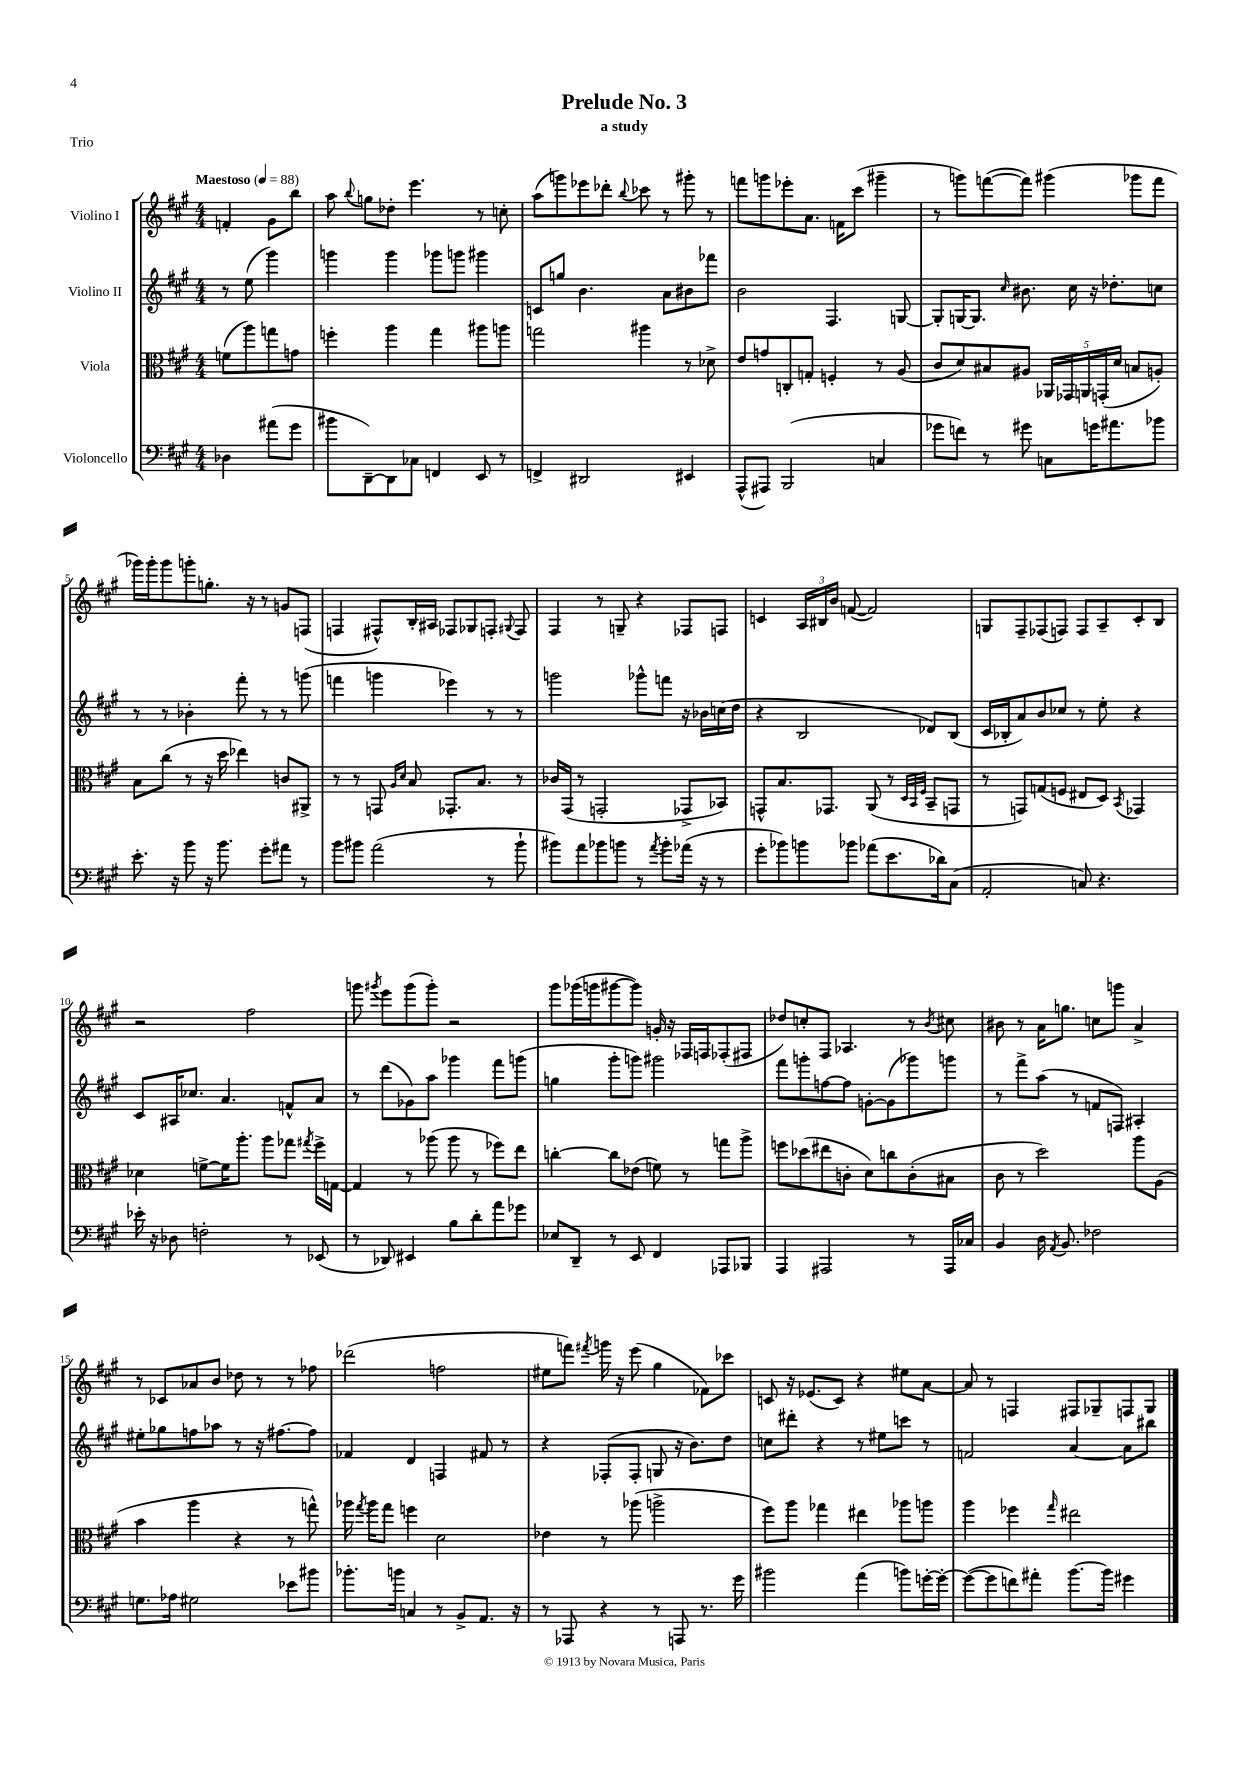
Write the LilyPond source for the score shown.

\header { title = "Prelude No. 3" subtitle = "a study" piece = "Trio" }
<<
\new StaffGroup <<
\new Staff = "s0" \with { instrumentName = "Violino I" } {
    \clef treble \key a \major \numericTimeSignature \time 4/4 \partial 2 \tempo "Maestoso" 4 = 88
    \autoBeamOff f'4-. gis'8[ b''8] |
    a''8 \appoggiatura { b''8 } g''8[ des''8]-. e'''4. r8 c''8-. |
    a''8[( g'''8) ees'''8 des'''8]-. \appoggiatura { b''8 } ces'''8 r8 gis'''8-. r8 |
    f'''8[ g'''8 ees'''8-. a'8.] f'16[ cis'''8]( gis'''4-- |
    r8 g'''8[) f'''8~( f'''8]) gis'''4( ges'''8[ f'''8] |
    ges'''16[) ges'''16-. ges'''8 g'''8-. g''8.]-. r16 r8 g'8[ f8]( |
    f4 fis8[-^) b16-. ais16] fes8[ ges8 f8]-. \appoggiatura { gis8 } f8 |
    fis4 r8 g8-- r4 fes8[ f8] |
    c'4 \tuplet 3/2 { a16[ bis16 b'16] } f'8~( f'2) |
    g8[ fis8-- fes8( f8]) f8[ a8-- cis'8-. b8] |
    r2 fis''2 |
    g'''8 \acciaccatura { gis'''8 } e'''8[ gis'''8( gis'''8]-.) r2 |
    gis'''8[ ges'''16( g'''16 gis'''8~ gis'''8]) g'16-. r16 fes16[ f16 fes8-.( fis8] |
    des''8[) c''8-. fis8] aes4. r8 \acciaccatura { b'8 } cis''8 |
    bis'8 r8 a'16[ g''8.] c''8[ g'''8] a'4-> |
    r8 ces'8[ aes'8 b'8] des''8 r8 r8 fes''8 |
    des'''2( f''2 |
    eis''8[ f'''8]) \acciaccatura { fis'''8 } g'''16 r16 e'''8( gis''4 fes'8[) ces'''8] |
    c'8 r16 ees'8.[( c'8]) r4 eis''8[ a'8]~ |
    a'8 r8 f4 fis8[ ges8-- f8 ges8] \bar "|." |
}
\new Staff = "s1" \with { instrumentName = "Violino II" } {
    \clef treble \key a \major \numericTimeSignature \time 4/4 \partial 2
    \autoBeamOff r8 e''8( gis'''4) |
    g'''4 g'''4 ges'''8[ g'''8] gis'''4 |
    c'8[ g''8] b'4. a'8[ bis'8 fes'''8] |
    b'2 fis4. g8~ |
    g8[-. g16~ g8.] \grace { cis''16 } bis'8. cis''16 r16 des''8.[-. c''8] |
    r8 r8 bes'4-. fis'''8-. r8 r8 g'''8( |
    f'''4 g'''4 ees'''4) r8 r8 |
    g'''2 ges'''8[-^ f'''8] r16 bes'16[ c''16( d''16] |
    r4 b2 des'8[) b8]( |
    cis'16[ bes16-. a'8) b'8 ces''8] r8 e''8-. r4 |
    cis'8[ ais16 ces''8.] a'4. f'8[-^ a'8] |
    r8 d'''8[( ges'8) a''8] ges'''4 fis'''8[ g'''8]( |
    g''4 gis'''8[-. g'''8]) gis'''2 |
    fis'''8[ g'''8-. f''8~ f''8] g'8[~-. g'8( ges'''8) g'''8] |
    r8 fis'''8[-> a''8]( r8 f'8[ f8]) ais4-. |
    eis''8[-. ges''8 f''8 aes''8] r8 r16 fis''8.[~ fis''8] |
    fes'4 d'4 f4 fis'8 r8 |
    r4 fes8[-.( fes8]-. g8 r16 b'8.[) d''8] |
    c''8[ dis'''8]-. r4 r8 eis''8[ c'''8] r8 |
    f'2 a'4~ a'8[ bis''8] \bar "|." |
}
\new Staff = "s2" \with { instrumentName = "Viola" } {
    \clef alto \key a \major \numericTimeSignature \time 4/4 \partial 2
    \autoBeamOff f'8[( a''8) g''8 g'8] |
    f''4-. a''4 gis''4 ais''8[ a''8] |
    g''2 ais''4 r8 des'8-> |
    e'8[ g'8 c8-. g8]-. f4-. r8 a8( |
    cis'8[ d'8) bis8 ais8] \tuplet 5/4 { aes,16[ ges,16 a,16 g,16-.( d'16] } b8[ a8]-.) |
    b8[ cis''8]( r8 r16 d''16 ees''4) c'8[ ais,8]-> |
    r8 r8 g,8 \grace { a16[ d'16] } b8 ges,8.[-. b8.] r8 |
    ces'16[ gis,16]( r8 g,2-. ges,8[-> bes,8]) |
    g,8[-^ b8. ges,8.] a,8( r8 \grace { d32[ b,32 fis32] } b,8[-- g,8] |
    r8 g,8[) g8( f8] eis8[ d8]) \acciaccatura { b,8 } ges,4 |
    des'4 f'8[~-> f'16 a''8.]-. a''8[ ges''8] \acciaccatura { gis''8 } fis''16[-> g16]~ |
    g4 r8 aes''8( aes''8 r8 fes''8[) e''8] |
    c''4~-. c''8[ ees'8]( f'8) r8 g''8[ a''8]-> |
    f''8[ des''8( eis''8 c'8]-. d'8[) c''8 c'8-.( bis8] |
    cis'8 r8 d''2) a''8[ a8]( |
    b'4 a''4 r4 r8 g''8-^) |
    aes''16 \acciaccatura { gis''8 } aes''16[ gis''8] f''4 d'2 |
    ees'4 r8 aes''8( a''2-> |
    fis''8[) a''8] ges''4 eis''4 aes''8[ a''8] |
    a''4 fes''4 \grace { gis''16 } eis''2 \bar "|." |
}
\new Staff = "s3" \with { instrumentName = "Violoncello" } {
    \clef bass \key a \major \numericTimeSignature \time 4/4 \partial 2
    \autoBeamOff des4 ais'8[( gis'8] |
    bis'8[ d,8~--) d,8 ces8] f,4 e,8 r8 |
    f,4-> dis,2 eis,4 |
    a,,8[-^( ais,,8]) b,,2( c4 |
    ges'8[ f'8]) r8 gis'8 c8[ g'16 ais'8. bes'8] |
    e'8.-. r16 b'8 r16 b'8. gis'8[-. ais'8] r8 |
    b'8[ bis'8] a'2( r8 bis'8-! |
    bis'8[) a'8 bes'8 b'8] r8 \acciaccatura { a'8 } b'8[-. aes'16]( r16 r8 |
    gis'8[-. bes'8) b'8 bes'8] aes'8[( e'8. des'16) cis8]( |
    a,2-. c8) r4. |
    ees'16-. r16 des8 f2-. r8 ees,8( |
    r8 des,8) eis,4 b8[ d'8-. a'8 ges'8] |
    ees8[ d,8]-- r8 e,8 fis,4 aes,,8[ bes,,8] |
    a,,4 ais,,2 r8 ais,,16[ ces16] |
    b,4 d16 \acciaccatura { a,8 } b,8. fes2 |
    g8.[ aes16] gis2 ees'8[ bis'8] |
    bes'8.[-. b'16] c4 r8 b,8[-> a,8.] r16 |
    r8 aes,,8 r4 r8 a,,8 r8. gis'16 |
    bis'2 a'4( b'8[) g'16~-. g'16]~-. |
    g'8[~( g'8 f'8) ais'8]-. b'8.[~ b'16] gis'4 \bar "|." |
}
>>
>>
